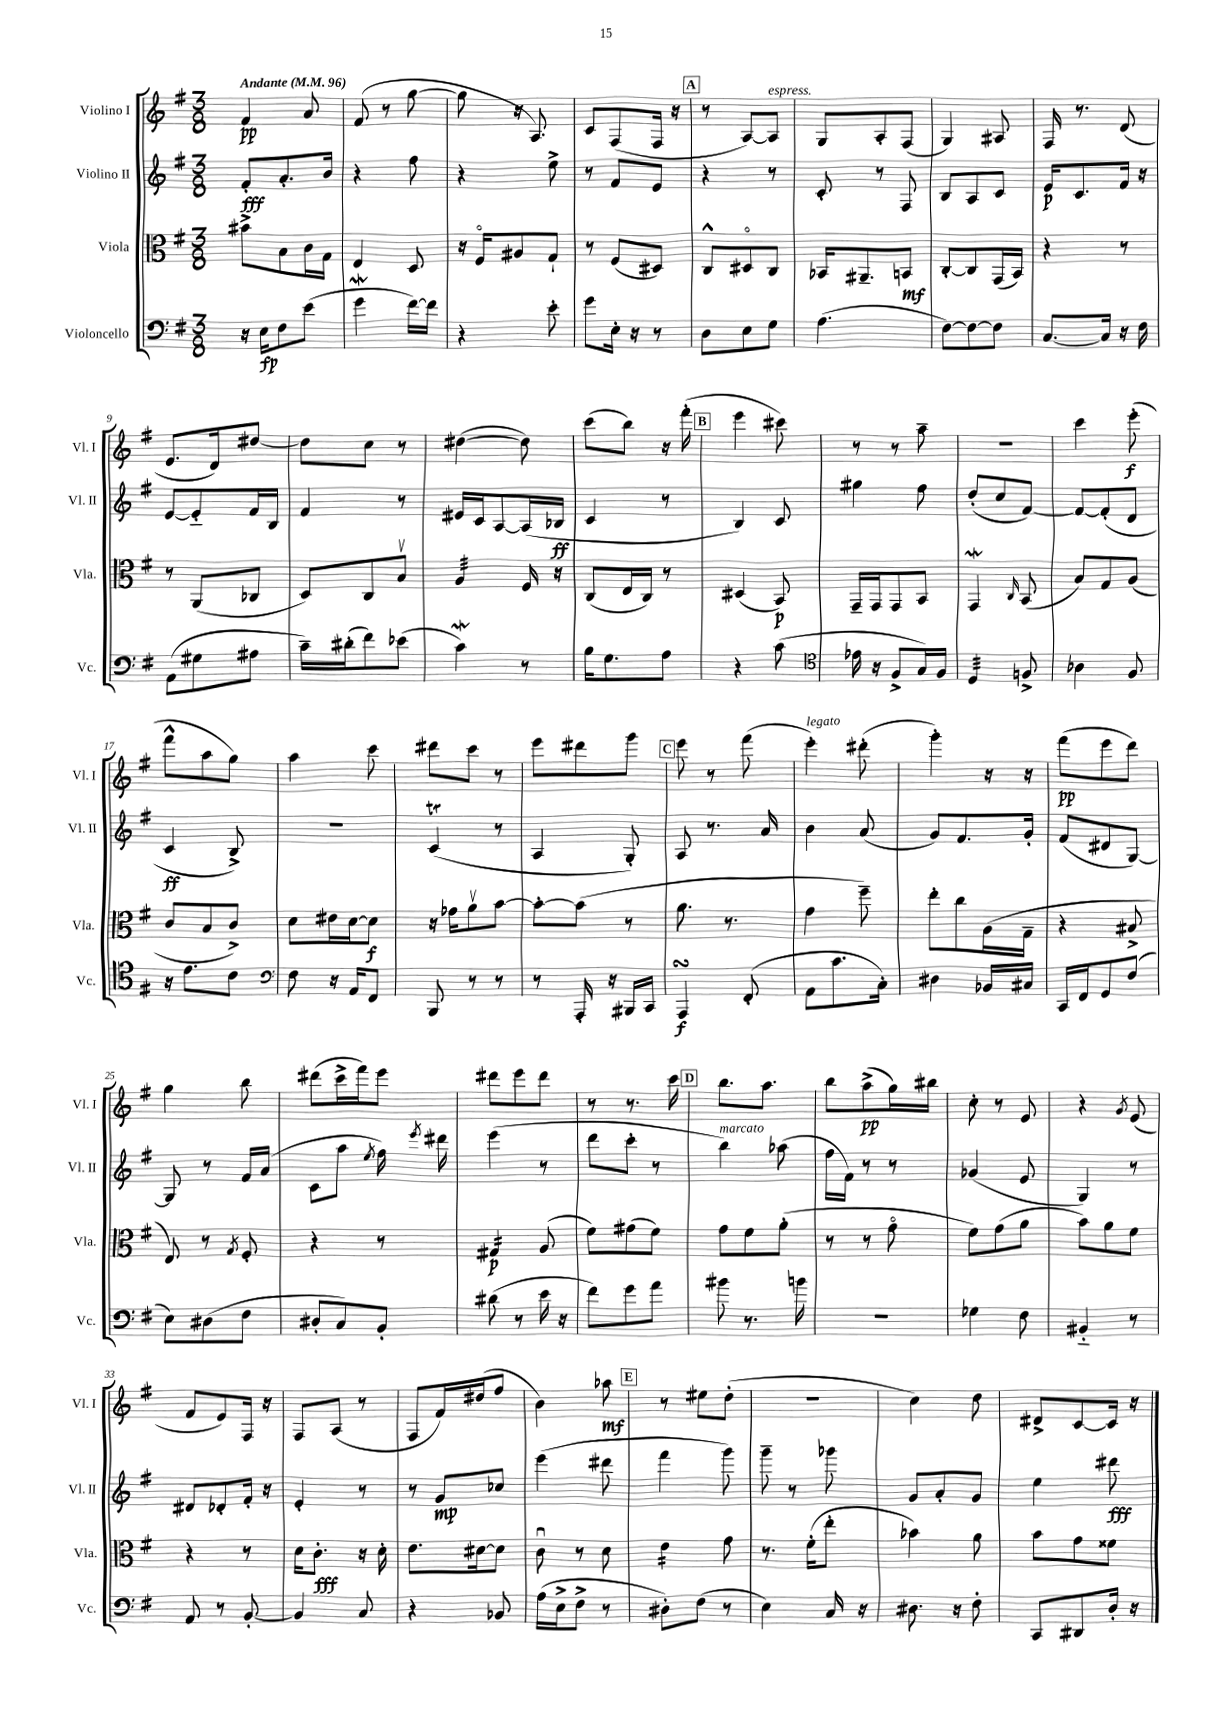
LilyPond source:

<<
\new StaffGroup <<
\new Staff = "s0" \with { instrumentName = "Violino I" shortInstrumentName = "Vl. I" } {
    \clef treble \key g \major \numericTimeSignature \time 3/8 \tempo "Andante" 4 = 96
    \autoBeamOff fis'4\pp a'8 |
    fis'8( r8 g''8~ |
    g''8 r16 a8.) |
    c'8[ fis8( fis16] r16 |
    \mark \markup { \box "A" } r8 a8[~) a8]^\markup { \italic "espress." } |
    g8[ a8-. fis8]( |
    g4) ais8 |
    fis16 r8. d'8( |
    e'8.[ d'16) dis''8]~ |
    dis''8[ c''8] r8 |
    dis''4~( dis''8) |
    c'''8[( b''8]) r16 fis'''16-.( |
    \mark \markup { \box "B" } e'''4 cis'''8) |
    r8 r8 a''8-- |
    R4. |
    c'''4 e'''8-.\f( |
    fis'''8[-^ a''8 g''8]) |
    a''4 c'''8 |
    dis'''8[ c'''8] r8 |
    e'''8[ dis'''8 g'''8] |
    \mark \markup { \box "C" } e'''8 r8 fis'''8( |
    e'''4-.^\markup { \italic "legato" }) dis'''8-.( |
    g'''4-.) r16 r16 |
    fis'''8[\pp( e'''8 d'''8]) |
    g''4 b''8 |
    dis'''8[( c'''16-> fis'''16) e'''8] |
    dis'''8[ e'''8 dis'''8] |
    r8 r8. c'''16 |
    \mark \markup { \box "D" } b''8.[ a''8.] |
    b''8[ a''8->\pp( g''16) bis''16] |
    c''8-. r8 e'8 |
    r4 \acciaccatura { g'8 } e'8( |
    fis'8[ e'8) fis16] r16 |
    fis8[ a8]( r8 |
    fis8[ fis'16) dis''16( fis''8] |
    b'4) aes''8\mf |
    \mark \markup { \box "E" } r8 eis''8[ d''8]-.( |
    R4. |
    c''4) d''8 |
    dis'8[-> c'8~ c'16] r16 \bar "|." |
}
\new Staff = "s1" \with { instrumentName = "Violino II" shortInstrumentName = "Vl. II" } {
    \clef treble \key g \major \numericTimeSignature \time 3/8
    \autoBeamOff fis'8[-.\fff a'8.-. b'16] |
    r4 fis''8 |
    r4 e''8-> |
    r8 fis'8[ e'8] |
    \mark \markup { \box "A" } r4 r8 |
    c'8-. r8 fis8 |
    b8[ a8 c'8] |
    e'16[\p c'8. fis'16] r16 |
    e'8[~ e'8-_ fis'16 b16] |
    fis'4 r8 |
    eis'16[ c'16 a8~ a16( bes16]\ff |
    c'4 r8 |
    \mark \markup { \box "B" } b4) c'8 |
    gis''4 fis''8 |
    d''8[-.( c''8 fis'8]~) |
    fis'8[~ fis'8-.( d'8] |
    c'4\ff b8->) |
    R4. |
    c'4\trill( r8 |
    a4 g8-.) |
    \mark \markup { \box "C" } a8 r8. a'16 |
    b'4 a'8( |
    g'8[) fis'8. g'16]-. |
    fis'8[( dis'8 g8]~) |
    g8 r8 fis'16[ a'16]( |
    c'8[ a''8] \acciaccatura { e''8 } fis''16) \acciaccatura { e'''8 } dis'''16 |
    e'''4( r8 |
    d'''8[ c'''8]-. r8 |
    \mark \markup { \box "D" } b''4^\markup { \italic "marcato" }) aes''8( |
    fis''16[ fis'16]) r8 r8 |
    ges'4( e'8 |
    g4) r8 |
    dis'8[ des'8-. fis'16]-. r16 |
    e'4-. r8 |
    r8 g'8[\mp ces''8] |
    e'''4( dis'''8 |
    \mark \markup { \box "E" } fis'''4 g'''8) |
    g'''8-- r8 ges'''8 |
    g'8[ a'8-. g'8] |
    e''4 dis'''8\fff \bar "|." |
}
\new Staff = "s2" \with { instrumentName = "Viola" shortInstrumentName = "Vla." } {
    \clef alto \key g \major \numericTimeSignature \time 3/8
    \autoBeamOff bis'8[-> b8 c'16 g16] |
    e4 d8 |
    r16 fis16[\flageolet ais8 g8]-! |
    r8 fis8[( dis8]) |
    \mark \markup { \box "A" } c8[-^ dis8\flageolet c8] |
    bes,16[ ais,8.-- b,8]\mf |
    c8[~-. c8 g,16( b,16]) |
    r4 r8 |
    r8 a,8[( ces8] |
    d8[) c8 b8]\upbow |
    a4:32 fis16 r16 |
    c8[( e16 c16]) r8 |
    \mark \markup { \box "B" } dis4( b,8\p) |
    g,16[-- g,16 g,8 b,8] |
    g,4\mordent \grace { c16 } b,8( |
    b8[) g8 a8]( |
    c'8[ b8 c'8]->) |
    d'8[ eis'16 d'16~ d'8]\f |
    r16 ges'16[ a'8\upbow b'8]~ |
    b'8[~-. b'8]( r8 |
    \mark \markup { \box "C" } a'8. r8. |
    g'4 fis''8--) |
    e''8[-. c''8 a16( g16]-- |
    r4 bis8-> |
    e8) r8 \acciaccatura { g8 } fis8-. |
    r4 r8 |
    gis4:16\p a8( |
    fis'8[) gis'8( fis'8]) |
    \mark \markup { \box "D" } g'8[ fis'8 a'8]-.( |
    r8 r8 g'8\flageolet |
    fis'8[) g'8( a'8] |
    b'8[) a'8 fis'8] |
    r4 r8 |
    d'16[ c'8.]-.\fff r16 d'16-. |
    e'8.[ dis'16~ dis'8] |
    c'8\downbow r8 d'8 |
    \mark \markup { \box "E" } e'4:16 g'8 |
    r8. fis'16[-.( e''8]-. |
    bes'4) a'8 |
    b'8[ g'8 fisis'8] \bar "|." |
}
\new Staff = "s3" \with { instrumentName = "Violoncello" shortInstrumentName = "Vc." } {
    \clef bass \key g \major \numericTimeSignature \time 3/8
    \autoBeamOff r16 e16[\fp fis8 e'8]( |
    g'4\mordent fis'16[~) fis'16] |
    r4 e'8-. |
    g'8[ e16]-. r16 r8 |
    \mark \markup { \box "A" } d8[ e8 g8] |
    a4.( |
    fis8[~) fis8~ fis8] |
    c8.[~ c16] r16 fis16 |
    a,8[( gis8 ais8] |
    c'16[--) dis'16-.( fis'8) ees'8]( |
    c'4\mordent) r8 |
    b16[ g8. a8] |
    \mark \markup { \box "B" } r4 c'8( |
    \clef tenor ees'16 r16 fis8[-> g16) fis16] |
    d4:32 f8-> |
    aes4 fis8 |
    r16 e'8.[ c'8] |
    \clef bass fis8 r16 a,16[ fis,8] |
    b,,8 r8 r8 |
    r8 a,,16-. r16 bis,,16[ c,16] |
    \mark \markup { \box "C" } a,,4\turn\f fis,8-.( |
    a,8[ c'8. c16]-.) |
    dis4 bes,16[ cis16] |
    c,16[ fis,16 g,8 fis8]( |
    e8[) dis8( fis8] |
    dis8[-. c8) b,8]-. |
    dis'8( r8 e'16 r16 |
    fis'8[) g'8 a'8] |
    \mark \markup { \box "D" } bis'8 r8. b'16 |
    R4. |
    ges4 fis8 |
    bis,4-_ r8 |
    a,8 r8 b,8~-. |
    b,4 c8 |
    r4 bes,8 |
    a16[( e16-> fis8]-> r8 |
    \mark \markup { \box "E" } dis8[-.) fis8]( r8 |
    e4) c16 r16 |
    dis8. r16 fis8-. |
    c,8[ dis,8 d16]-. r16 \bar "|." |
}
>>
>>
